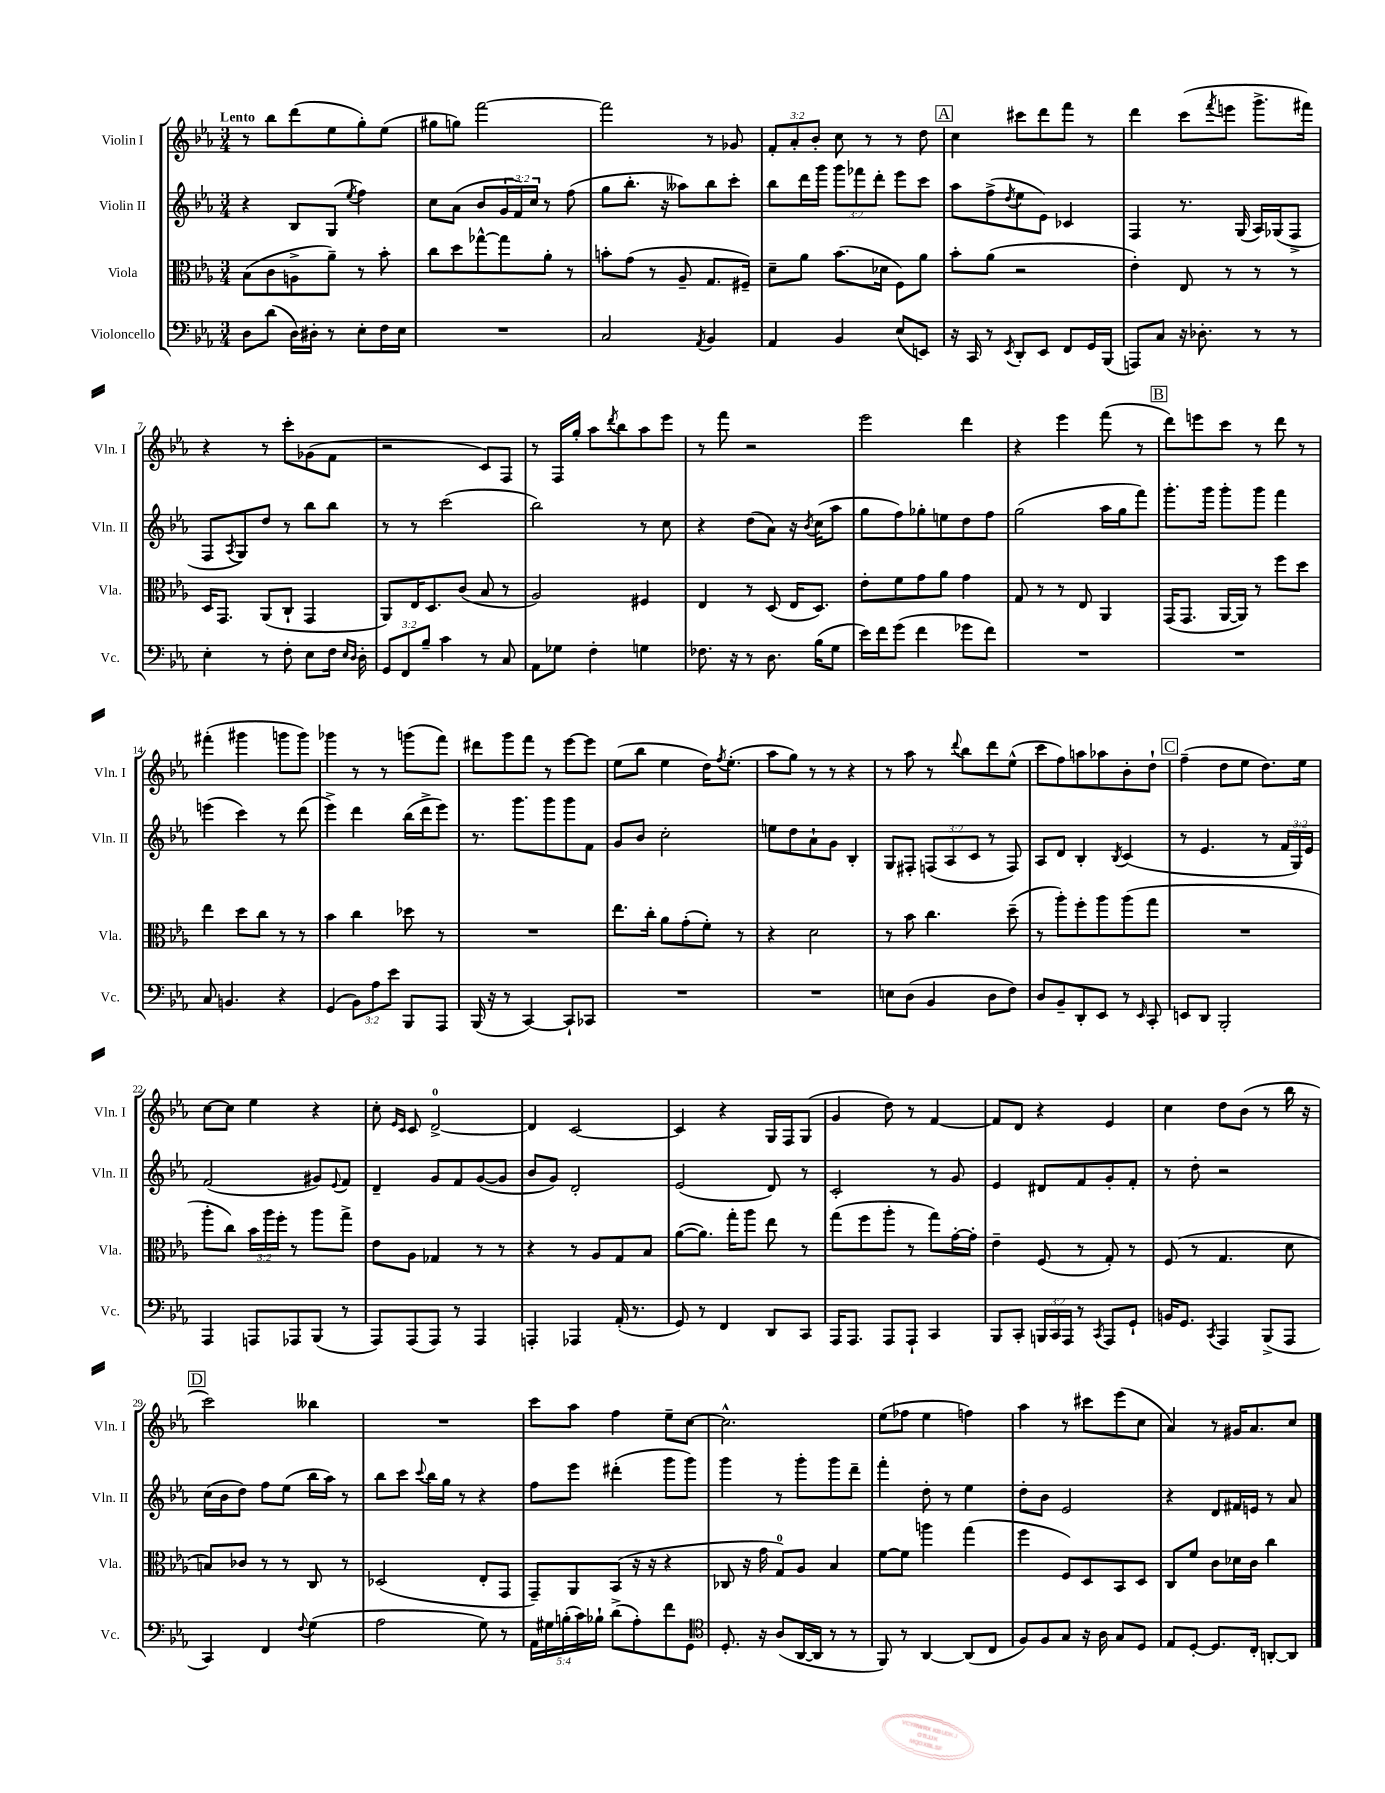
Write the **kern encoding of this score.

**kern	**kern	**kern	**kern
*staff4	*staff3	*staff2	*staff1
*clefF4	*clefC3	*clefG2	*clefG2
*k[b-e-a-]	*k[b-e-a-]	*k[b-e-a-]	*k[b-e-a-]
*M3/4	*M3/4	*M3/4	*M3/4
8D	(8B-	4r	8r
(8d	8c	.	8bb-
16D)	8A^	8B-	(8ddd
16D#'	.	.	.
8r	8a-~)	(8G	8ee-
.	.	8qee-	.
8E-'	8r	4ff)	8gg')
16F	8b-'	.	(8ee-
16E-	.	.	.
=	=	=	=
2.r	8cc	8cc	8gg#
.	8dd	(8a-	8gg)
.	[8gg-^^	8b-	[2fff
.	8gg-]	24g	.
.	.	24f)	.
.	.	24cc	.
.	8a-'	8r	.
.	8r	(8ff	.
=	=	=	=
2C	8b'	8gg	2fff]
.	(8g	8.bb-'	.
.	8r	.	.
.	.	16r	.
.	8A-~	8aa--)	.
8qAA-	.	.	.
4BB-	8.G	8bb-	8r
.	.	8ccc'	8g-
.	16F#~)	.	.
=	=	=	=
4AA-	8d~	8bb-	12f'
.	.	.	12a-'
.	8a-	16ddd	.
.	.	.	12b-'
.	.	16ggg	.
4BB-	(8.b-	12ggg	8cc
.	.	12fff-	.
.	.	.	8r
.	.	12ddd'	.
.	16d-	.	.
(8E-	8F)	8eee-	8r
8EE)	8a-	8ccc	8dd
=	=	=	=
16r	8b-'	8aa-	4cc
16CC	.	.	.
8r	(8a-	(8ff^	.
8qEE-	.	8qdd	.
8DD'	2r	8ee-	8ccc#
8EE-	.	8e-)	8ddd
8FF	.	4c-	8fff
16GG	.	.	8r
(16BBB-	.	.	.
=	=	=	=
8AAA)	4e-')	4F	4ddd
8C	.	.	.
16r	8E-	8.r	(8ccc
8.D-'	.	.	.
.	.	.	8qfff
.	8r	.	8eee
.	.	(16G	.
8r	8r	16A-)	8.ggg^
.	.	(16G-	.
8r	8r	8F^	.
.	.	.	16fff#)
=	=	=	=
4E-'	16D	8F	4r
.	8.GG	.	.
.	.	8qA-	.
.	.	8G)	.
8r	(8AA-	8dd	8r
8F'	8C`	8r	8ccc'
8E-	4GG	8bb-	(8g-
16F	.	8bb-	8f
16qqE-	.	.	.
16qqD	.	.	.
16D'	.	.	.
=	=	=	=
12GG	8AA-)	8r	2r
12FF	.	.	.
.	16E-	8r	.
12B-~	.	.	.
.	8.D	.	.
4c	.	(2ccc	.
.	(8c	.	.
8r	8B-	.	8c)
8C	8r	.	8F
=	=	=	=
8AA-	2A-)	2bb-)	8r
8G-	.	.	16F
.	.	.	16gg'
4F'	.	.	8aa-
.	.	.	8qddd
.	.	.	8bb-
4G	4F#	8r	8aa-
.	.	8cc	8eee-
=	=	=	=
8.F-	4E-	4r	8r
.	.	.	8fff
16r	.	.	.
8r	8r	(8dd	2r
8.D	(8D	8a-)	.
.	16E-	16r	.
.	.	8qb-	.
(16B-	8.D)	(16cc	.
8G	.	8aa-	.
=	=	=	=
16e-)	8e-'	8gg	2eee-
16f	.	.	.
(8g	8f	8ff)	.
4f	8g	8gg-'	.
.	8a-	8ee	.
8g-	4g	8dd	4ddd
8f)	.	8ff	.
=	=	=	=
2.r	8G	(2gg	4r
.	8r	.	.
.	8r	.	4eee-
.	8E-	.	.
.	4AA-	16aa-	(8fff
.	.	16gg	.
.	.	8fff)	8r
=	=	=	=
2.r	(16GG	8.ggg'	8ddd)
.	8.GG	.	.
.	.	.	8eee
.	.	16ggg	.
.	[16AA-	8ggg'	8ccc
.	16AA-])	.	.
.	8r	8ggg	8r
.	8ff	4fff	8ddd
.	8dd	.	8r
=	=	=	=
8C	4ee-	(4eee	(4fff#'
4.BB	.	.	.
.	8dd	4ccc)	4ggg#
.	8cc	.	.
4r	8r	8r	8ggg
.	8r	(8ddd	8ggg)
=	=	=	=
(4GG	4b-	4eee-^)	4ggg-
12BB-)	4cc	4ddd	8r
12A-	.	.	.
.	.	.	8r
12e-	.	.	.
8BBB-	8dd-	(16bb-	(8ggg
.	.	16ddd^	.
8AAA-	8r	8eee-)	8fff)
=	=	=	=
(16BBB-	2.r	8.r	8ddd#
16r	.	.	.
8r	.	.	8ggg
.	.	8.ggg	.
[4CC)	.	.	8fff
.	.	8ggg	8r
8CC`]	.	8ggg	[8eee-
8CC-	.	8f	8eee-]
=	=	=	=
2.r	8.ee-	8g	(8ee-
.	.	8b-	8bb-
.	16cc'	.	.
.	8a-	2cc'	4ee-
.	(8g'	.	.
.	8f')	.	16dd)
.	.	.	8qff
.	.	.	(8.ee-'
.	8r	.	.
=	=	=	=
2.r	4r	8ee	8aa-
.	.	8dd	8gg)
.	2d	8a-`	8r
.	.	8g	8r
.	.	4B-'	4r
=	=	=	=
8E	8r	8G	8r
(8D	8b-	8F#'	8aa-
4BB-	4.cc	(12F	8r
.	.	12A-	.
.	.	.	8qqddd
.	.	.	8bb-
.	.	12c	.
8D	.	8r	8ddd
8F)	(8dd~	8F)	(8ee-^^
=	=	=	=
8D	8r	8A-	8ccc
8BB-~	8aa-')	8d	8ff)
8DD'	8ff'	4B-'	8aa
8EE-	8aa-	.	8aa-
.	.	8qB-	.
8r	(8aa-	(4c	8b-'
16qqEE-	.	.	.
8CC'	8gg	.	8dd`
=	=	=	=
8EE	2.r	8r	(4ff~
8DD	.	4.e-	.
2BBB-'	.	.	8dd
.	.	.	8ee-
.	.	8r	8.dd)
.	.	24f	.
.	.	24G)	.
.	.	.	16ee-
.	.	24e-	.
=	=	=	=
4AAA-	8aa-'	(2f	[8cc
.	8cc)	.	8cc]
8AAA	24b-	.	4ee-
.	24aa-	.	.
.	24ff'	.	.
8AAA-	8r	.	.
(8BBB-	8aa-	8g#)	4r
.	.	8qqe-	.
8r	8gg^	8f	.
=	=	=	=
8AAA-)	8e-	4d~	8cc'
.	.	.	16qqe-
.	.	.	16qqc
(8AAA-	8A-	.	8c
8AAA-)	4G-	8g	[2d^
8r	.	8f	.
4AAA-	8r	([8g	.
.	8r	8g]	.
=	=	=	=
4AAA'	4r	8b-	4d]
.	.	8g)	.
4AAA-	8r	2d'	[2c
.	8A-	.	.
(16AA-'	8G	.	.
8.r	.	.	.
.	8B-	.	.
=	=	=	=
8GG)	([8a-	(2e-	4c]
8r	8.a-])	.	.
4FF	.	.	4r
.	16gg'	.	.
.	8aa-	.	.
8DD	8ee-	8d)	16G
.	.	.	16F
8CC	8r	8r	(8G
=	=	=	=
16AAA-	(8gg	2c'	4g
8.AAA-	.	.	.
.	8ff	.	.
8AAA-	8aa-'	.	8dd)
8AAA-`	8r	.	8r
4CC	8gg)	8r	[4f
.	[16g'	8g	.
.	16g']	.	.
=	=	=	=
8BBB-	4e-~	4e-	8f]
8CC'	.	.	8d
24BBB	(8F	8d#	4r
24CC	.	.	.
24AAA-	.	.	.
8r	8r	8f	.
8qCC	.	.	.
8AAA-	8G')	8g'	4e-
8GG`	8r	8f'	.
=	=	=	=
16BB	(8F	8r	4cc
8.GG	.	.	.
.	8r	8dd'	.
8qCC	.	.	.
4AAA-	4.G	2r	8dd
.	.	.	(8b-
(8BBB-^	.	.	8r
8AAA-	8d	.	16bb-
.	.	.	16r
=	=	=	=
4CC)	8B)	(16cc	2ccc)
.	.	16b-	.
.	8c-	8dd)	.
4FF	8r	8ff	.
.	8r	(8ee-	.
8qqF	.	.	.
(4G	8C	16bb-	4bb--
.	.	16aa-)	.
.	8r	8r	.
=	=	=	=
2A-	(2D-	8bb-	2.r
.	.	8ccc	.
.	.	8qqccc	.
.	.	16bb-	.
.	.	16gg	.
.	.	8r	.
8G)	8E-'	4r	.
8r	8GG	.	.
=	=	=	=
20AA-	8GG~)	8ff	8ccc
20G#	.	.	.
(20B'	.	.	.
.	8AA-	8eee-	8aa-
20c)	.	.	.
20B-`	.	.	.
(8d^	(8BB-	(4ddd#'	4ff
8A-')	16r	.	.
.	16r	.	.
8f	4r	8ggg	8ee-~
8GG	.	8ggg)	[8cc
=	=	=	=
*clefC4	*	*	*
8.D'	8C-	4ggg	2.cc^^]
.	16r	.	.
16r	16g	.	.
(8A-	8G)	8r	.
[16AA-	8A-	8ggg'	.
16AA-]	.	.	.
8r	4B-	8ggg	.
8r	.	8ddd~	.
=	=	=	=
8FF)	[8f	4fff'	(8ee-
8r	8f]	.	8ff-
[4AA-	4aa	8dd'	4ee-
.	.	8r	.
(8AA-]	(4gg	4ee-	4ff)
8C	.	.	.
=	=	=	=
8F)	4ff	8dd'	4aa-
8F	.	8b-	.
8G	8F)	2e-	8r
16r	8D	.	8ccc#
16A-	.	.	.
8G	8BB-	.	(8eee-
8D	8D	.	8cc
=	=	=	=
8E-	8C	4r	4a-)
[8D'	8f	.	.
8.D]	8c	8d	8r
.	16d-	16f#	16g#
16C'	16c	16e	8.a-
[8AA'	4cc	8r	.
8AA]	.	8a-	8cc
==	==	==	==
*-	*-	*-	*-
